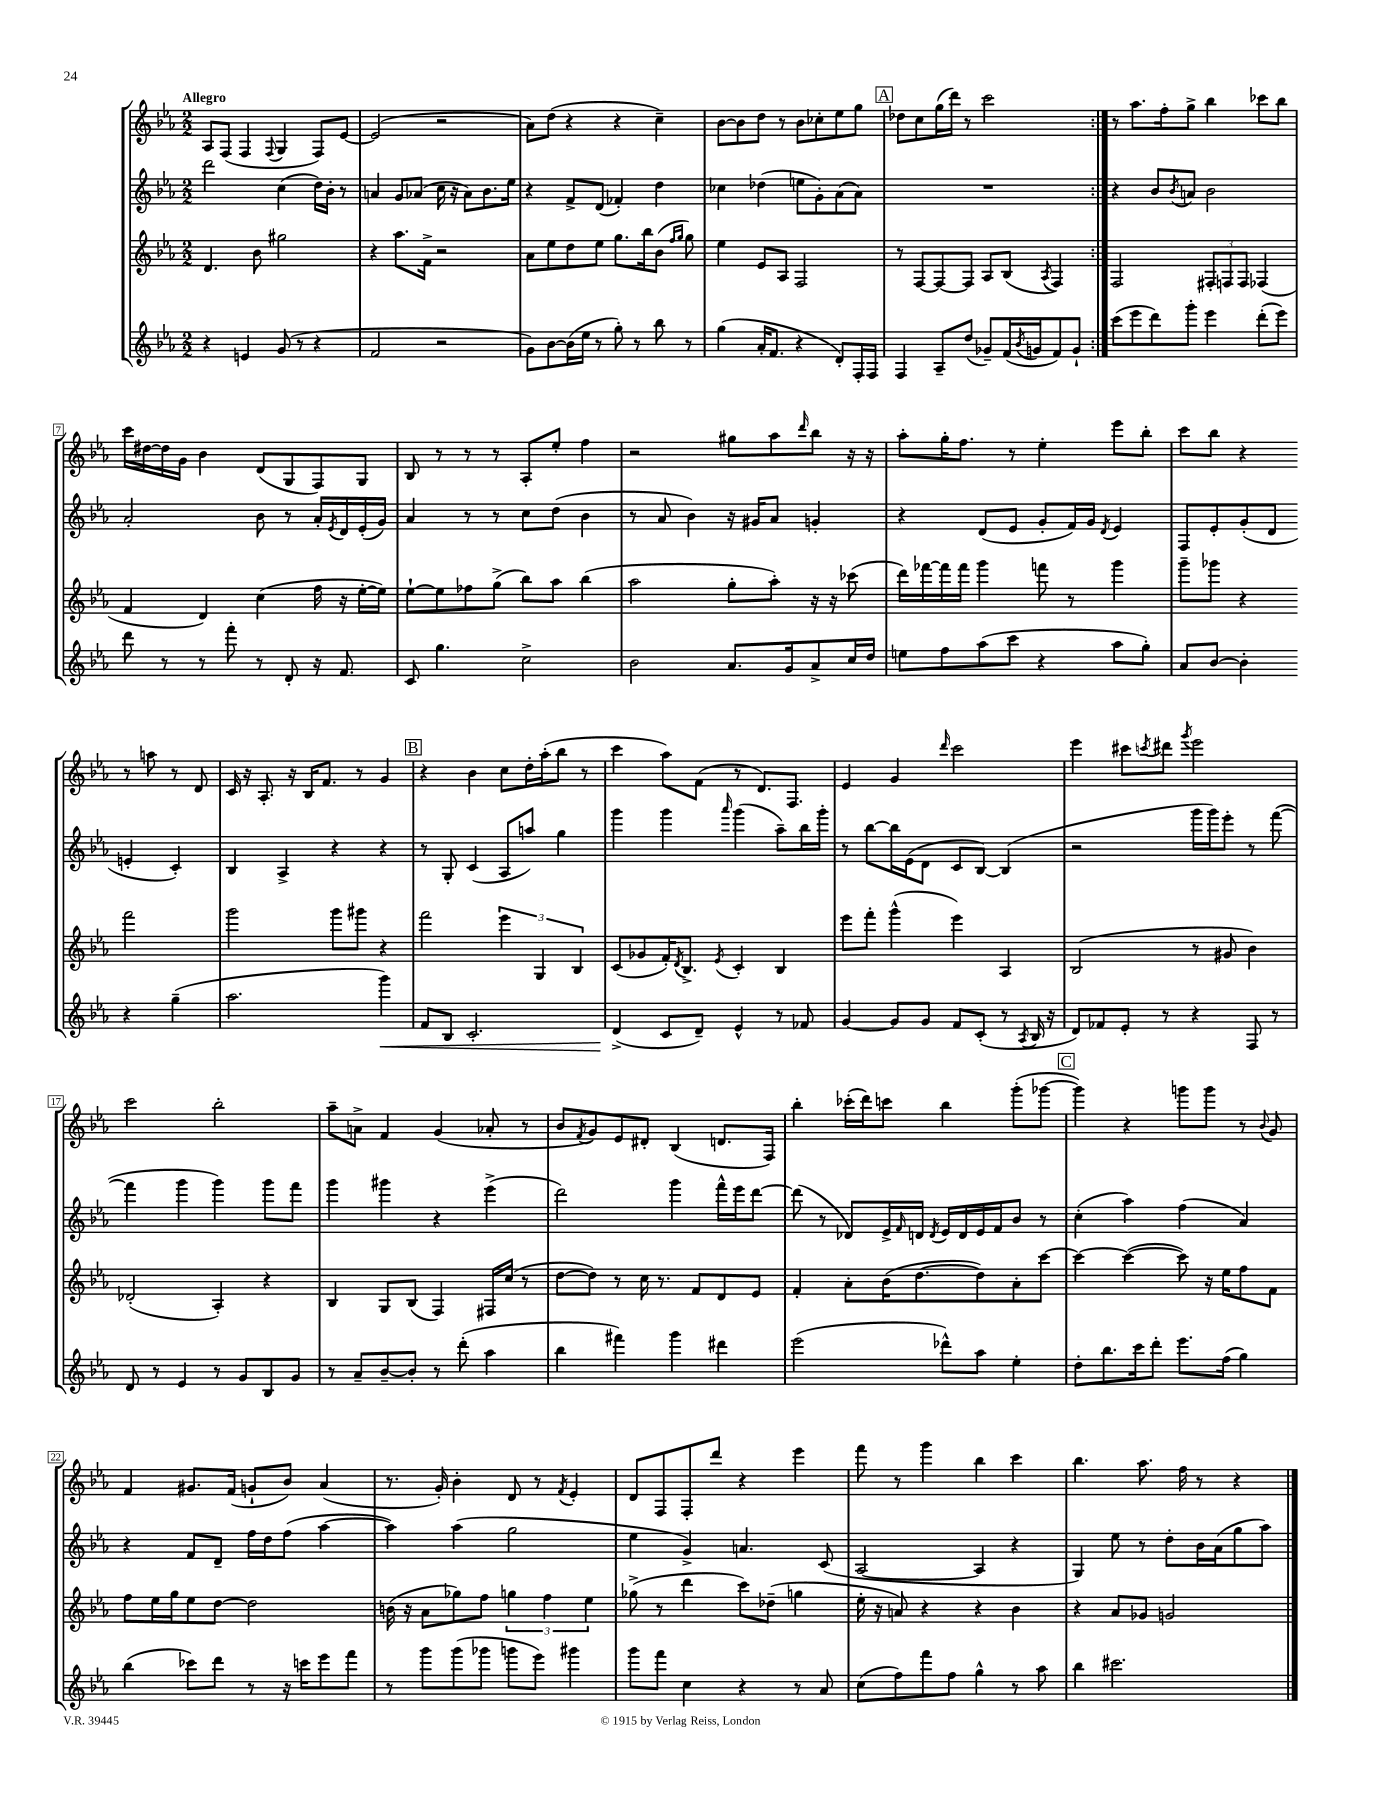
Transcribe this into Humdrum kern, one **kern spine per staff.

**kern	**kern	**kern	**kern
*staff4	*staff3	*staff2	*staff1
*clefG2	*clefG2	*clefG2	*clefG2
*k[b-e-a-]	*k[b-e-a-]	*k[b-e-a-]	*k[b-e-a-]
*M2/2	*M2/2	*M2/2	*M2/2
4r	4.d	2ddd	8A-
.	.	.	(8F
4e	.	.	4F
.	8b-	.	.
.	.	.	8qqF
(8g	2gg#	(4cc	4G
8r	.	.	.
4r	.	16dd)	8F)
.	.	16b-'	.
.	.	8r	[8e-
=	=	=	=
2f	4r	4a	(2e-]
.	8.aa-	8g	.
.	.	(8a-	.
.	16f^	.	.
2r	2r	16cc	2r
.	.	16r	.
.	.	8a-)	.
.	.	8.b-	.
.	.	16ee-	.
=	=	=	=
8g)	8a-	4r	8a-)
[8b-	8ee-	.	(8dd
(16b-]	8dd	8f^	4r
16ee-	.	.	.
8r	8ee-	(8d	.
8gg')	8.gg	4f-')	4r
8r	.	.	.
.	16bb-	.	.
8bb-	(8b-	4dd	4cc~)
.	16qqff	.	.
.	16qqgg	.	.
8r	8gg)	.	.
=	=	=	=
(4gg	4ee-	4cc-	[8b-
.	.	.	8b-]
16a-'	8e-	(4dd-	8dd
8.f	.	.	.
.	8A-	.	8r
4r	2F	8ee	8b-
.	.	8g')	8cc-'
8d')	.	(8a-	8ee-
16F'	.	8a-)	8gg
16F	.	.	.
=	=	=	=
4F	8r	1r	8dd-
.	[8F	.	8cc
8A-~	8F_	.	(16gg
.	.	.	16ddd)
(8dd	8F]	.	8r
8g-~)	8A-	.	2ccc
(16f	(8B-	.	.
8qb-	.	.	.
16g	.	.	.
.	8qA-	.	.
8f)	4F)	.	.
8g`	.	.	.
=:|!	=:|!	=:|!	=:|!
(8ccc	2F	4r	8r
8eee-	.	.	8.aa-
8ddd)	.	8b-	.
.	.	.	16ff'
.	.	8qb-	.
8ggg'	.	8a	8gg^
4eee-	12F#'	2b-	4bb-
.	12F	.	.
.	12F	.	.
(8ddd'	(4F-	.	8ccc-
8eee-)	.	.	8bb-
=	=	=	=
8ddd	4f	2a-'	16ccc
.	.	.	[16dd#
8r	.	.	16dd#]
.	.	.	16g
8r	4d)	.	4b-
8fff'	.	.	.
8r	(4cc	8b-	(8d
8d'	.	8r	8G
16r	16ff	16a-'	8F)
.	.	8qe-	.
8.f	16r	16d	.
.	[16ee-'	(16e-'	8G
.	16ee-])	16g)	.
=	=	=	=
8c	[8ee-`	4a-	8B-
4.gg	8ee-]	.	8r
.	8ff-	8r	8r
.	(8gg^	8r	8r
2cc^	8bb-)	8cc	8A-'
.	8aa-	(8dd	8ee-'
.	(4bb-	4b-	4ff
=	=	=	=
2b-	2aa-	8r	2r
.	.	8a-	.
.	.	4b-)	.
8.a-	8gg'	16r	8gg#
.	.	16g#	.
.	8aa-')	8a-	8aa-
16g	.	.	.
.	.	.	16qqddd
8a-^	16r	4g'	8bb-
.	16r	.	.
16cc	(8ccc-	.	16r
16dd	.	.	16r
=	=	=	=
8ee	16ddd)	4r	8aa-'
.	[16fff-	.	.
8ff	16fff-]	.	16gg'
.	16fff-	.	8.ff
(8aa-	4ggg	(8d	.
8ccc	.	8e-	8r
4r	8fff	8g'	4ee-'
.	8r	16f)	.
.	.	16g	.
.	.	8qd	.
8aa-	4ggg	4e-	8eee-
8gg')	.	.	8bb-'
=	=	=	=
8a-	8ggg~	8F	8ccc
[8b-	8ggg-	8e-'	8bb-
4b-']	4r	(8g'	4r
.	.	8d	.
4r	2fff	4e'	8r
.	.	.	8aa
(4gg~	.	4c')	8r
.	.	.	8d
=	=	=	=
2.aa-	2ggg	4B-	16c
.	.	.	16r
.	.	.	8.A-'
.	.	4A-^	.
.	.	.	16r
.	.	.	16B-
.	.	.	8.f
.	8ggg	4r	.
.	8ggg#	.	8r
4ggg)	4r	4r	4g
=	=	=	=
8f	2fff	8r	4r
8B-	.	8G'	.
2.c'	.	(4c	4b-
.	6eee-	8A-	8cc
.	.	8aa)	16dd'
.	6G	.	.
.	.	.	(16aa-'
.	.	4gg	8bb-
.	6B-	.	.
.	.	.	8r
=	=	=	=
(4d^	(8c	4ggg	4ccc
.	8g-	.	.
8c	16f')	4ggg	8aa-)
.	8qd	.	.
.	8.B-^	.	.
8d~)	.	.	(8f
.	8qe-	16qqaaa-	.
4e-^^	4c'	(4ggg	8r
.	.	.	8.d)
8r	4B-	8aa-~)	.
.	.	.	8.F
8f-	.	16bb-	.
.	.	16ggg'	.
=	=	=	=
[4g	8eee-	8r	4e-
.	8fff'	[8bb-	.
8g]	(4ggg^^	16bb-]	4g
.	.	(16e-	.
8g	.	8d	.
.	.	.	16qqddd
8f	4eee-)	8c	2ccc
(8c'	.	[8B-)	.
8r	4A-	(4B-]	.
8qA-	.	.	.
16B-	.	.	.
16r	.	.	.
=	=	=	=
8d)	(2B-	2r	4eee-
8f-	.	.	.
8e-'	.	.	8ccc#
.	.	.	8qccc
8r	.	.	8ddd#
.	.	.	8qggg
4r	8r	16ggg	2eee-
.	.	16ggg)	.
.	8g#	8eee-'	.
8F	4b-)	8r	.
8r	.	([8fff	.
=	=	=	=
8d	(2d-'	4fff]	2ccc
8r	.	.	.
4e-	.	4ggg	.
8r	4A-')	4ggg)	2bb-'
8g	.	.	.
8B-	4r	8ggg	.
8g	.	8fff	.
=	=	=	=
8r	4B-	4ggg	8aa-~
8a-~	.	.	8a^
[8b-~	8G	4ggg#	4f
8b-']	(8B-	.	.
8r	4F)	4r	(4g
(8ddd'	.	.	.
4aa-	16F#	(4eee-^	8a-'
.	(16cc	.	.
.	8r	.	8r
=	=	=	=
4bb-	[8dd	2ddd)	8b-
.	.	.	8qf
.	8dd])	.	8g)
4fff#)	8r	.	8e-
.	16cc	.	8d#'
.	8.r	.	.
4ggg	.	4ggg	(4B-
.	8f	.	.
4ddd#	8d	16fff^^	8.d
.	.	16eee-	.
.	8e-	[8ddd	.
.	.	.	16F)
=	=	=	=
(2eee-	4f'	(8ddd]	4bb-'
.	.	8r	.
.	8a-'	8d-)	(16ccc-'
.	.	.	16ddd)
.	(16b-	16e-^	8ccc
.	.	16qqf	.
.	[8.dd	16d	.
.	.	8qd	.
8ddd-^^)	.	16e-	4bb-
.	.	16d	.
8aa-	8dd])	16e-	.
.	.	16f	.
4ee-'	8a-'	8b-	(8ggg'
.	[8ccc	8r	[8ggg-
=	=	=	=
8dd'	4ccc_	(4cc'	4ggg-])
8.bb-	.	.	.
.	(4ccc_	4aa-)	4r
16ccc	.	.	.
8ddd'	.	.	.
8.eee-	8ccc])	(4ff	8ggg
.	16r	.	8ggg
(16ff	16ee-	.	.
4gg)	8ff	4a-)	8r
.	.	.	8qqb-
.	8f	.	8g
=	=	=	=
(4bb-	8ff	4r	4f
.	16ee-	.	.
.	16gg	.	.
8ccc-)	8ee-	8f	8.g#
8ddd	[8dd	8d~	.
.	.	.	(16f
8r	2dd]	16ff	8g`
.	.	16dd	.
16r	.	(8ff	8b-)
16ccc	.	.	.
8eee-	.	[4aa-	(4a-
8fff	.	.	.
=	=	=	=
8r	(16b	4aa-])	8.r
.	16r	.	.
8ggg	8a-	.	.
.	.	.	16g')
(8ggg	8gg-)	(4aa-	4b-'
8ggg-	8ff	.	.
8ggg	6gg	2gg	8d
8eee-)	.	.	8r
.	6ff	.	.
.	.	.	8qf
4ggg#	.	.	4e-'
.	6ee-	.	.
=	=	=	=
8ggg	(8gg-^	4ee-	8d
8fff	8r	.	8F
4cc	4ddd	4g^)	8F'
.	.	.	8ddd
4r	8ccc)	4.a	4r
.	(8dd-~	.	.
8r	4gg	.	4eee-
8a-	.	(8c	.
=	=	=	=
(8cc	16ee-'	[2A-	8fff
.	16r	.	.
8ff)	8a)	.	8r
8fff	4r	.	4ggg
8ff	.	.	.
4gg^^	4r	4A-]	4bb-
8r	4b-	4r	4ccc
8aa-	.	.	.
=	=	=	=
4bb-	4r	4G)	4.bb-
2.ccc#	8a-	8ee-	.
.	8g-	8r	8.aa-
.	2g	8dd'	.
.	.	.	16ff
.	.	16b-	8r
.	.	(16a-	.
.	.	8gg	4r
.	.	8aa-)	.
==	==	==	==
*-	*-	*-	*-
